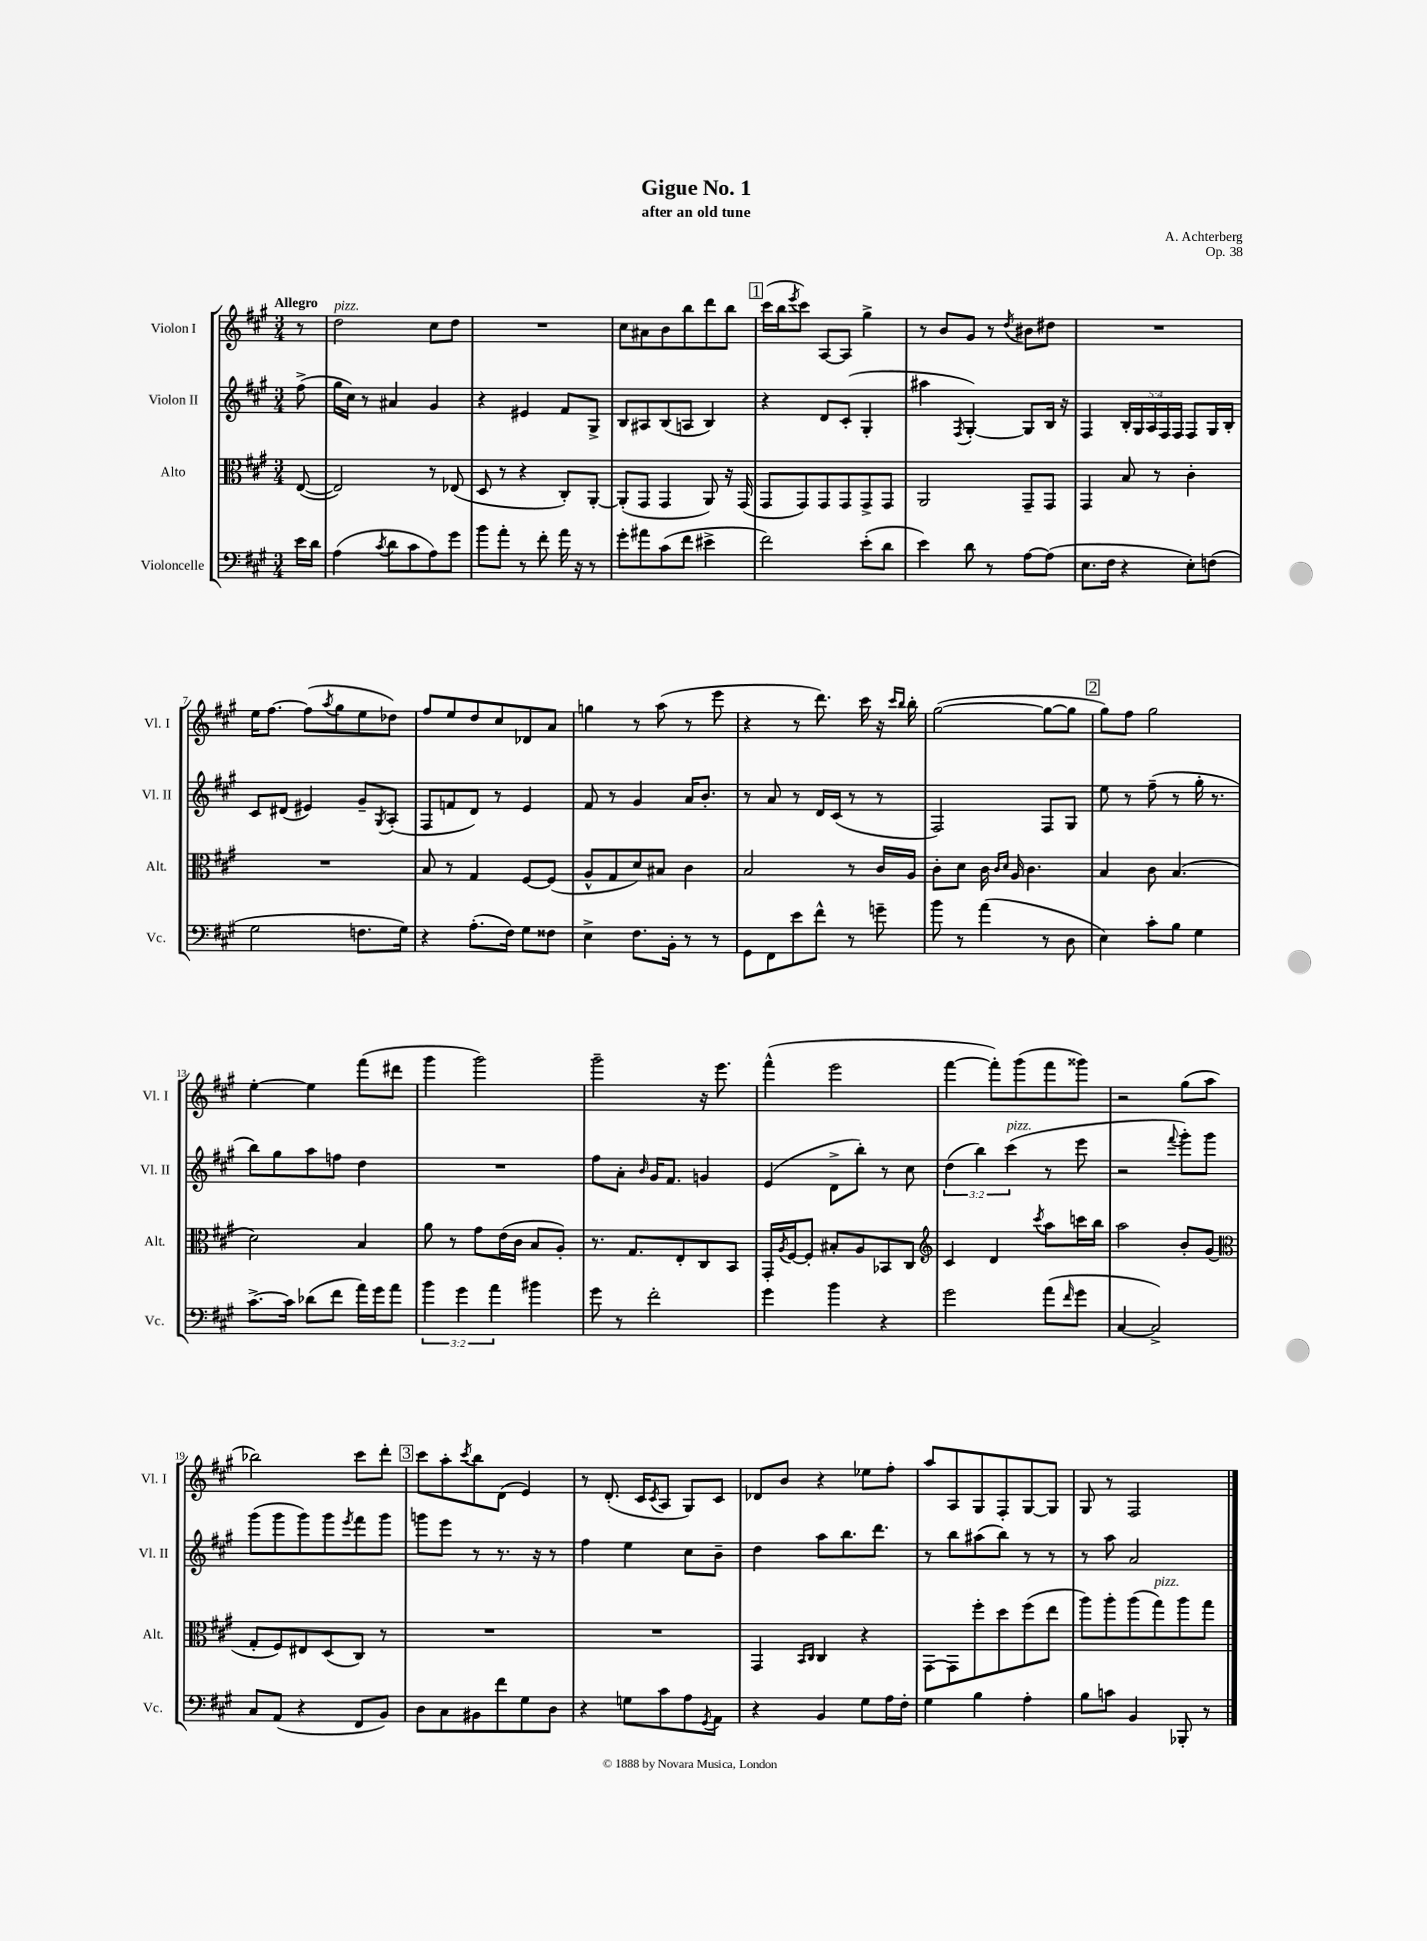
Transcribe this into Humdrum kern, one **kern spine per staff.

**kern	**kern	**kern	**kern
*staff4	*staff3	*staff2	*staff1
*clefF4	*clefC3	*clefG2	*clefG2
*k[f#c#g#]	*k[f#c#g#]	*k[f#c#g#]	*k[f#c#g#]
*M3/4	*M3/4	*M3/4	*M3/4
16e	([8E	(8ff#^	8r
16d	.	.	.
=	=	=	=
(4A	2E])	16gg#	2dd
.	.	16cc#)	.
.	.	8r	.
8qc#	.	.	.
8d	.	4a#	.
8c#	.	.	.
8A)	8r	4g#	8cc#
8g#	(8E-	.	8dd
=	=	=	=
8b	8D	4r	2.r
8a'	8r	.	.
8r	4r	4e#	.
8f#'	.	.	.
16a	8C#')	8f#	.
16r	.	.	.
8r	[8AA'	8G#^	.
=	=	=	=
8g#'	(8AA']	8B	8cc#
8a#	8GG#	8A#	8a#
(8c#	4GG#	(8B	8b
8f#	.	8A	8bb
4e#^	8AA)	4B)	8ddd
.	16r	.	8bb
.	(16GG#	.	.
=	=	=	=
2f#)	8GG#	4r	(16ccc#
.	.	.	16bb
.	.	.	8qeee
.	8GG#)	.	8ccc#)
.	8GG#	8d	[8A
.	8GG#	(8c#'	8A]
(8e'	8GG#^	4G#'	4gg#^
8d	8GG#	.	.
=	=	=	=
4e)	2AA	4aa#	8r
.	.	.	8b
.	.	8qF#	.
8d	.	[4G#')	8g#
8r	.	.	8r
.	.	.	8qdd
[8A	8GG#~	8G#]	8b#
(8A]	8GG#	16B	8dd#
.	.	16r	.
=	=	=	=
8.E	4GG#	4F#	2.r
16F#	.	.	.
4r	8B	20B'	.
.	.	20G#	.
.	.	20A	.
.	8r	.	.
.	.	20F#	.
.	.	20F#	.
8E')	4c#'	8F#	.
(8F	.	16G#	.
.	.	16B'	.
=	=	=	=
2G#	2.r	8c#	16ee
.	.	.	[8.ff#
.	.	(8d#	.
.	.	4e#)	(8ff#]
.	.	.	8qaa
.	.	.	8gg#
8.F	.	8g#~	8ee
.	.	8qG#	.
.	.	(8A'	8dd-)
16G#)	.	.	.
=	=	=	=
4r	8B	8F#	8ff#
.	8r	8f	8ee
(8.A'	4G#	8d)	8dd
.	.	8r	8cc#
16F#)	.	.	.
8G#	[8F#	4e	8d-
8F##	(8F#]	.	8a
=	=	=	=
4E^	8A^^	8f#	4gg
.	8G#	8r	.
8.F#	8d)	4g#	8r
.	8B#	.	(8aa
16BB'	.	.	.
8r	4c#	16a	8r
.	.	8.b'	.
8r	.	.	8eee
=	=	=	=
8GG#	2B	8r	4r
8FF#	.	8a	.
8e	.	8r	8r
8f#^^	.	16d	8.ddd)
.	.	(16c#	.
8r	8r	8r	.
.	.	.	16ccc#
8g~	16c#	8r	16r
.	.	.	16qqccc#
.	.	.	16qqbb
.	16A	.	16bb'
=	=	=	=
8b	8c#'	2F#)	([2gg#
8r	8d	.	.
(4a	16c#	.	.
.	16qqc#	.	.
.	16qqd	.	.
.	16A	.	.
.	4.c#	.	.
8r	.	8F#	8gg#_
8D	.	8G#	8gg#]
=	=	=	=
4E)	4B	8ee	8gg#)
.	.	8r	8ff#
8c#'	8c#	(8ff#~	2gg#
8B	(4.B	8r	.
4G#	.	16gg#'	.
.	.	8.r	.
=	=	=	=
[8.c#^	2d)	8bb)	[4ee'
.	.	8gg#	.
16c#]	.	.	.
(8d-	.	8aa	4ee]
8f#	.	8ff	.
16a)	4B	4dd	(8fff#
16g#	.	.	.
8a	.	.	8ddd#
=	=	=	=
6b	8a	2.r	4ggg#
.	8r	.	.
6g#	.	.	.
.	8g#	.	2ggg#)
6a	.	.	.
.	(16e	.	.
.	16c#	.	.
4b#	8B	.	.
.	8A')	.	.
=	=	=	=
8g#	8.r	8ff#	2ggg#~
8r	.	8a'	.
.	8.G#	.	.
.	.	16qqb	.
2f#'	.	16g#	.
.	.	8.f#	.
.	8E'	.	.
.	8C#	4g	16r
.	.	.	8.eee
.	8BB	.	.
=	=	=	=
4g#	16GG#'	(4e	(4fff#^^
.	8qA	.	.
.	[16F#	.	.
.	8F#']	.	.
4b	8B#'	8d^	2eee
.	8A	8bb')	.
4r	8BB-	8r	.
.	8C#	8cc#	.
=	=	=	=
*	*clefG2	*	*
2g#	4c#	(6dd	[4fff#
.	.	6bb)	.
.	4d	.	8fff#'])
.	.	(6ccc#	.
.	.	.	(8ggg#
.	8qccc#	.	.
(8a	8aa	8r	8fff#
16qqf#	.	.	.
8g#	16ccc	8eee	8ggg##)
.	16bb	.	.
=	=	=	=
[4C#	2aa	2r	2r
2C#^])	.	.	.
.	.	8qqfff#	.
.	8b'	8ggg#')	(8gg#
.	(8g#	8ggg#	8aa
=	=	=	=
*	*clefC3	*	*
8C#	8G#'	(8ggg#	2bb-)
(8AA	8F#)	8ggg#	.
4r	8E#	8ggg#)	.
.	(8D	8ggg#	.
.	.	8qeee	.
8FF#	8C#)	8fff#	8ccc#
8BB)	8r	8ggg#	8ddd'
=	=	=	=
8D	2.r	8ggg	8ccc#
8C#	.	8eee	8aa'
.	.	.	8qccc#
8BB#	.	8r	8bb
8f#	.	8.r	(8d
8G#	.	.	4e)
.	.	16r	.
8D	.	8r	.
=	=	=	=
4r	2.r	4ff#	8r
.	.	.	(8.d'
8G	.	4ee	.
.	.	.	16c#
.	.	.	8qc#
8c#	.	.	8A
8A	.	8cc#	8G#)
8qGG#	.	.	.
8AA	.	8b~	8c#
=	=	=	=
4r	4GG#	4dd	8d-
.	.	.	8b
.	16qqBB	.	.
.	16qqC#	.	.
4BB	4C#	8aa	4r
.	.	8.bb	.
8G#	4r	.	8ee-
.	.	8.ddd	.
16A	.	.	8ff#'
16F#'	.	.	.
=	=	=	=
4G#	[8GG#	8r	8aa
.	8GG#]	8bb	8A
4B	8ff#'	(8aa#	8G#
.	8dd	8bb)	8F#'
4A'	(8ff#	8r	[8G#
.	8ee	8r	8G#]
=	=	=	=
8B	8aa)	8r	8G#
8c	8aa'	8aa	8r
4BB	(8aa	2a	2F#
.	8gg#)	.	.
8BBB-'	8aa	.	.
8r	8gg#	.	.
==	==	==	==
*-	*-	*-	*-
